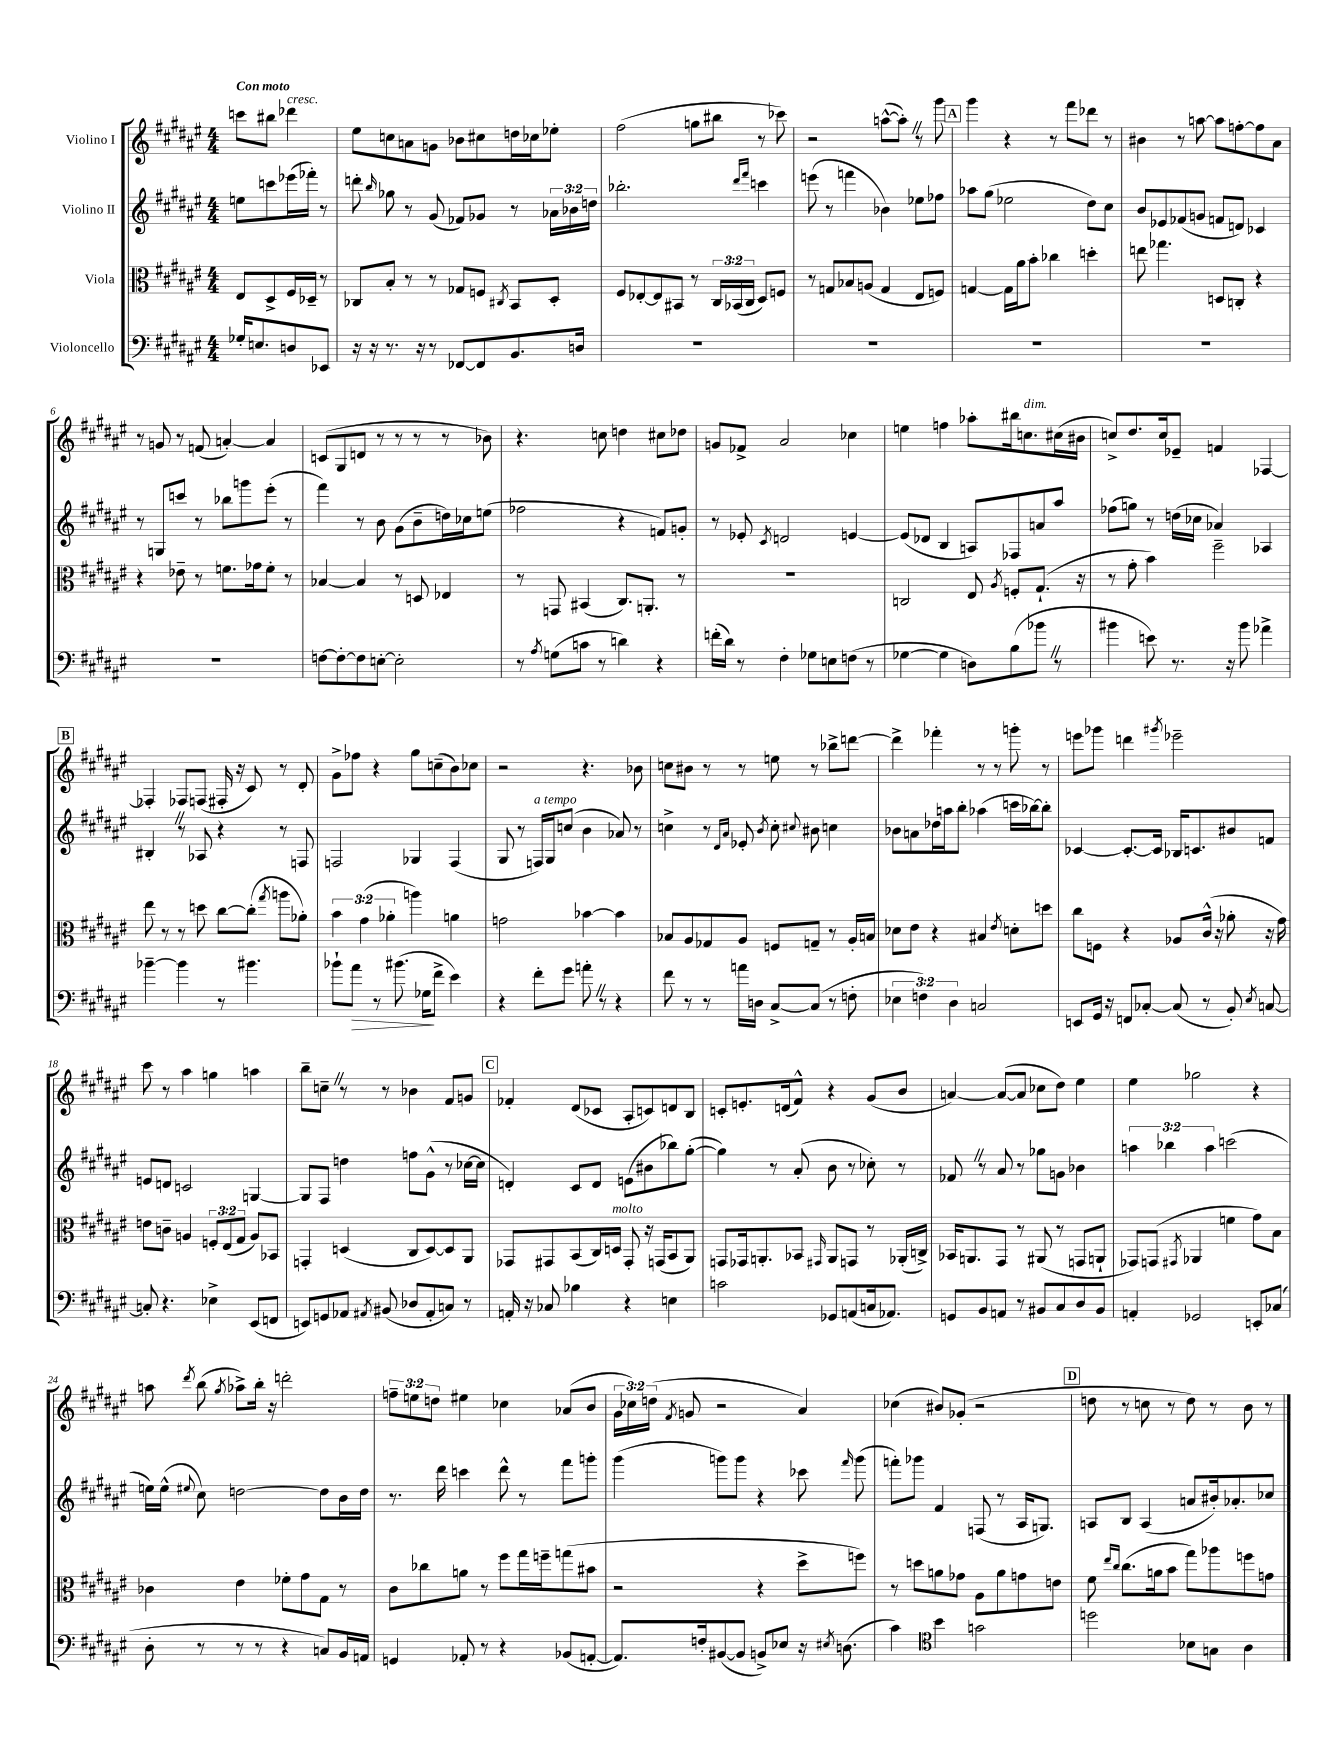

**kern	**kern	**kern	**kern
*staff4	*staff3	*staff2	*staff1
*clefF4	*clefC3	*clefG2	*clefG2
*k[f#c#g#d#a#e#]	*k[f#c#g#d#a#e#]	*k[f#c#g#d#a#e#]	*k[f#c#g#d#a#e#]
*M4/4	*M4/4	*M4/4	*M4/4
16G-'	8E#	8ee	8ccc
8.E	.	.	.
.	8D#^	8ccc	8bb#
8D	16F#	(16eee-	4ddd-
.	16D-~	16fff-')	.
8EE-	8r	8r	.
=	=	=	=
16r	8C-	8ddd'	8ee#
16r	.	.	.
.	.	16qqbb	.
8.r	8B'	8gg-	8cc
.	8r	8r	8a
16r	.	.	.
8r	8r	(8g#	8g
[8FF-	8G-	8f-)	8b-
8FF-]	8F	8g-	8cc#
.	8qC#	.	.
8.BB	8BB	8r	16dd
.	.	.	16cc-
.	8D#'	24a-	8ee-'
.	.	24b-	.
16D	.	.	.
.	.	24dd	.
=	=	=	=
1r	8F#	2.bb-'	(2ff#
.	[8E-'	.	.
.	8E-]	.	.
.	8BB#	.	.
.	8r	.	8gg
.	24C#	.	8bb#
.	(24BB-	.	.
.	24C#	.	.
.	.	16qqddd#	.
.	.	16qqfff#	.
.	8D#)	4ccc	8r
.	8F	.	8ccc-)
=	=	=	=
1r	8r	(8eee	2r
.	8G	8r	.
.	8B-	4fff	.
.	(8A	.	.
.	4G	4b-)	([8aa^^
.	.	.	8aa'])
.	8E#	8ee-	8r
.	8F)	8ff-	8ggg#
=	=	=	=
1r	[4G	8aa-	4ggg#
.	.	(8gg#	.
.	16G]	2ee-	4r
.	16a#	.	.
.	8b'	.	.
.	4cc-	.	8r
.	.	.	8fff#
.	4dd'	8dd#)	8ddd-
.	.	8cc#	8r
=	=	=	=
1r	8ee	8b	4b#
.	4.gg-	8e-	.
.	.	(8f-	8r
.	.	8g	[8aa
.	8D	8f	8aa]
.	8C'	8d)	[8ff'
.	4r	4c-	8ff]
.	.	.	8a#
=	=	=	=
1r	4r	8r	8r
.	.	8G	8g
.	8e-~	8ccc	8r
.	8r	8r	(8f
.	8.f	8bb-	[4a')
.	.	8ggg	.
.	16g-	.	.
.	8f'	(8eee#'	4a]
.	8r	8r	.
=	=	=	=
[8F	[4B-	4fff#)	(8c
8F'_	.	.	8G#
8F]	4B-]	8r	8d
[8E'	.	8b	8r
2E']	8r	(8g#	8r
.	8D	8b~	8r
.	4E-	16dd)	8r
.	.	16cc-	.
.	.	(8ee	8b-)
=	=	=	=
8r	8r	2ff-	4.r
8qA#	.	.	.
(8G	8GG	.	.
8c	(4BB#	.	.
8r	.	.	8cc
4d)	8.C#)	4r	4dd
.	8.AA'	.	.
4r	.	8f)	8cc#
.	8r	8g'	8dd-
=	=	=	=
(16f'	1r	8r	8g
16d#)	.	.	.
8r	.	8e-'	8f-^
.	.	8qc#	.
4F#'	.	2d	2a#
8G-	.	.	.
8E	.	.	.
(8F	.	[4e	4cc-
8r	.	.	.
=	=	=	=
[4G-	2C	(8e]	4ee
.	.	8d-	.
4G-]	.	4B	4ff
8D)	8E#	8A)	8aa-'
.	8qA#	.	.
(8B	8F'	8F-	16bb#
.	.	.	8.cc
8b-	(8.G#`	8a	.
8r	.	8aa#	(16cc#
.	16r	.	16b#
=	=	=	=
4b#	8r	(8ff-	8cc^)
.	8g#'	8gg)	8.dd#
8e)	4b)	8r	.
.	.	.	16cc
8.r	.	(16dd	8e-~
.	.	16cc-	.
.	2ff#~	4a-)	4f
16r	.	.	.
8b#	.	.	.
4a-^	.	4A-	[4F-
=	=	=	=
[4b-~	8ee#	4B#'	4F-']
.	8r	.	.
4b-]	8r	8r	8F-
.	8dd	8A-	(8F
8r	[8cc#	4r	16F#'
.	.	.	16r
4.b#	(8cc#']	.	8c#)
.	8qgg#	.	.
.	8aa	8r	8r
.	8a-')	8F	8d#'
=	=	=	=
8b-`	6b	2F	8g#^
8a#	.	.	8ff-
.	(6g#	.	.
8r	.	.	4r
.	6a-'	.	.
(8.b#	.	.	.
.	4aa)	4G-	8gg#
16G-	.	.	.
8f#^	.	.	(8cc~
4e#)	4a	(4F	8b)
.	.	.	8cc-
=	=	=	=
4r	2g	8G#	2r
.	.	8r	.
8f#'	.	16F)	.
.	.	16G#	.
8g#	.	(8cc	.
8a'	[4b-	4b	4.r
8r	.	.	.
4r	4b-]	8a-)	.
.	.	8r	8b-
=	=	=	=
8f#	8B-	4cc^	8cc
8r	8A#	.	8b#
8r	8G-	8r	8r
.	.	16qqd#	.
.	.	16qqa#	.
16a	8A#	8e-'	8r
16D	.	.	.
.	.	8qb	.
[8C#^	8F	8cc'	8ee
.	.	8qqcc#	.
(8C#]	8G~	8b#	8r
8r	8r	4cc	8bb-^
8F'	16A#'	.	[8ddd
.	16B	.	.
=	=	=	=
6E-	8d-	8b-	4ddd^]
.	8e#	8a	.
6F)	.	.	.
.	4r	16dd-	4fff-'
.	.	16aa	.
6D#	.	.	.
.	.	8bb'	.
2C	4B#	(4aa-	8r
.	.	.	8r
.	8qe#	.	.
.	8d'	16ccc	8ggg'
.	.	[16bb-)	.
.	8dd	8bb-']	8r
=	=	=	=
8EE	8cc#	[4c-	8eee
16GG#	8F	.	8ggg-
16r	.	.	.
8FF	4r	8.c-'_	4ddd
[8C-'	.	.	.
.	.	16c-]	.
.	.	.	8qggg#
(8C-]	8A-	16B-	2eee-~
.	.	8.c	.
8r	(16c#^^	.	.
.	16r	.	.
8BB')	8a-'	8b#	.
8qE#	.	.	.
[8C	16r	8f	.
.	16g#)	.	.
=	=	=	=
8C']	8e	8e	8ccc#
4.r	8c~	8d	8r
.	4A	2c	4aa#
4E-^	12F'	.	4gg
.	(12E#	.	.
.	12G#	.	.
(8EE#	8A)	[4G	4aa
8FF	8BB-	.	.
=	=	=	=
8EE)	4GG'	8G]	8bb~
8GG	.	8F#	8cc~
8AA-	(4D	4dd	8r
8qAA#	.	.	.
(8BB#	.	.	8r
8D-	8C#	8ff	4b-
8AA#'	[8D)	(8g#^^	.
8C)	8D]	8r	8f#
8r	8AA#	[16cc-	8g
.	.	16cc-]	.
=	=	=	=
16AA'	8GG-	4d')	4f-'
16r	.	.	.
8C-	8GG#	.	.
4B-	(8BB	8c#	(8d#
.	16C#)	8d	8c-
.	16D	.	.
4r	8GG#'	(8e	8A#'
.	16r	8b#	8c)
.	(16GG	.	.
4E	8BB	8bb-)	8d
.	8AA#)	([8gg#'	8B
=	=	=	=
2c	8GG	4gg#])	8c'
.	16GG-	.	8.e'
.	8.AA'	.	.
.	.	8r	.
.	.	.	(16d
.	8BB-	(8a#'	8f#^^)
.	16qqGG#	.	.
8GG-	8AA	8b	4r
(8AA	8GG	8r	.
16C	8r	8cc-')	(8g#
8.AA-)	.	.	.
.	(16AA-'	8r	8b
.	16C^)	.	.
=	=	=	=
8GG	16BB-	8f-	[4a)
.	8.AA	.	.
8BB	.	8r	.
8AA	8GG#	8a#	(8a_
8r	8r	8r	8a]
8BB#	(8AA#	8gg-	8cc-
8C#	8r	8g	8dd#)
8D#	8GG	4b-	4ee#
8BB#	8AA`	.	.
=	=	=	=
4AA'	8GG-)	6aa	4ee#
.	(8GG	.	.
.	.	6bb-	.
.	8qGG#	.	.
2GG-	4AA-	.	2gg-
.	.	6aa	.
.	4f	(2ccc	.
8EE'	8g#)	.	4r
(8C-	8B	.	.
=	=	=	=
8D#'	4c-	16ee)	8aa
.	.	(16ee^^	.
.	.	8qqee#	8qddd#
8r	.	8cc#)	(8bb
.	.	.	8qgg#
8r	4e#	[2dd	8aa-^)
8r	.	.	16bb'
.	.	.	16r
4r	8f-'	.	2ddd'
.	8g#	.	.
8C)	8G#	8dd]	.
16BB	8r	16b	.
16AA	.	16dd	.
=	=	=	=
4GG	8c#	8.r	12ff~
.	.	.	12ee
.	8cc-	.	.
.	.	.	12dd
.	.	16ddd#	.
8AA-'	8a	4ccc	4ee#
8r	8r	.	.
4r	8ff#	8ddd#^^	4cc-
.	16gg#	8r	.
.	16ff~	.	.
(8BB-	(8gg	8fff#	(8a-
[8AA'	8b#	8ggg'	8b
=	=	=	=
8.AA])	2r	(4ggg#	24g#
.	.	.	24cc-)
.	.	.	(24dd
.	.	.	8qf#
.	.	.	8g
16F'	.	.	.
([8BB#	.	8ggg)	2r
8BB#]	.	8ggg	.
8BB^)	4r	4r	.
8E-	.	.	.
16r	8dd#^	8ccc-	4a#)
8qE#	.	.	.
(8.D	.	.	.
.	.	16qqfff#	.
.	8ff)	(8ggg	.
=	=	=	=
4c#)	8r	8fff')	(4cc-
.	8dd	8ggg-	.
*clefC4	*	*	*
4b	8a	4f#	8b#)
.	8g-	.	(8g-'
2g	8A#	(8F	2r
.	8a	8r	.
.	8g	16A#	.
.	.	8.G)	.
.	8e	.	.
=	=	=	=
2dd	8f#	8A	8dd
.	16qqee#	.	.
.	16qqcc#	.	.
.	(8.cc#	8B	8r
.	.	(4A	8cc
.	16a	.	.
.	8b	.	8r
8B-	8gg#)	8a	8dd)
8G	8aa-	16b#')	8r
.	.	8.a-'	.
4A#	8ff	.	8b
.	8g	8cc-	8r
==	==	==	==
*-	*-	*-	*-
